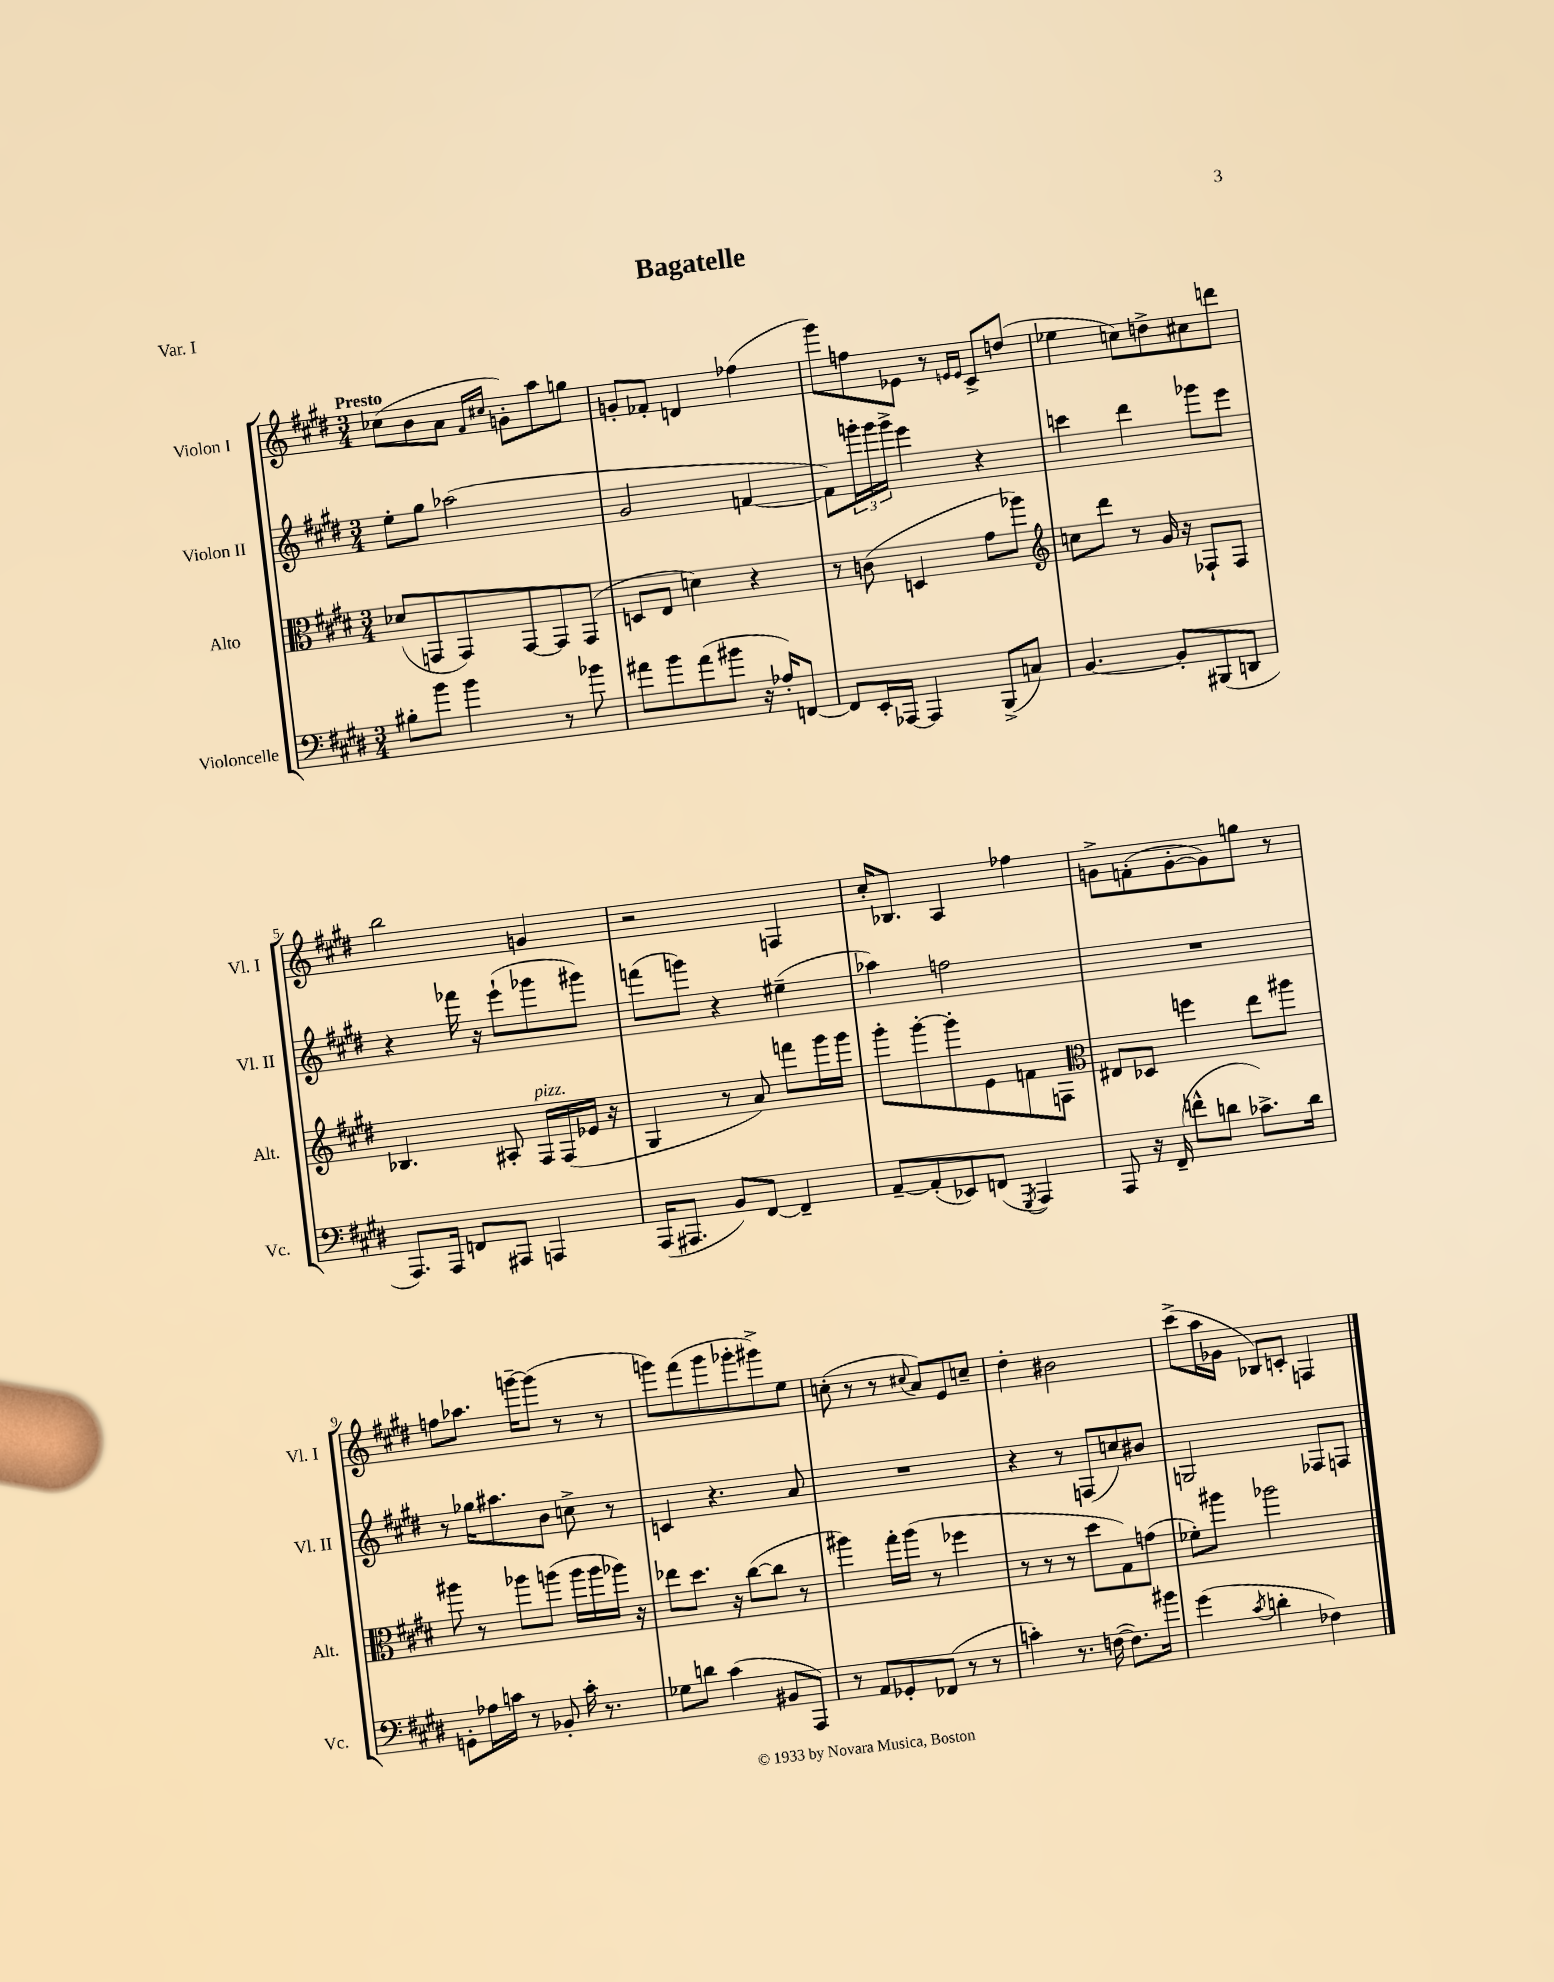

**kern	**kern	**kern	**kern
*staff4	*staff3	*staff2	*staff1
*clefF4	*clefC3	*clefG2	*clefG2
*k[f#c#g#d#]	*k[f#c#g#d#]	*k[f#c#g#d#]	*k[f#c#g#d#]
*M3/4	*M3/4	*M3/4	*M3/4
8B#'\L	(8d-/L	8ee'\L	(8cc-\L
8b\J	8GG/	8gg#\J	8b\
4b\	8GG/)	(2aa-\	8a\J
.	.	.	16qqf#/LL
.	.	.	16qqcc#/JJ
.	[8GG/	.	8g'\L)
8r	8GG/]	.	8aa\
8b-\	(8GG/J	.	8gg\J
=	=	=	=
8a#\L	8D/L	2g#/	8g'/L
8b\	8E/J	.	8f-'/J
(8a#\	4d\)	.	4d/
8b#\J	.	.	.
16r	4r	[4f/	(4ff-\
16A-'/LK)	.	.	.
[8FF/J	.	.	.
=	=	=	=
8FF/]L	8r	8f\]L)	8ggg#\L)
16EE'/L	(8c\	24ggg'\L	8ff\
.	.	24ggg\	.
[16AAA-/JJ	.	.	.
.	.	24ggg^\JJ	.
4AAA-/]	4D/	4eee\	8e-\J
.	.	.	8r
.	.	.	16qqe/LL
.	.	.	16qqe/JJ
(8BBB^/L	8g#\L	4r	8c#^/L
8C/J)	8aa-\J)	.	(8dd/J
=	=	=	=
*	*clefG2	*	*
[4.BB/	8cc\L	4ccc\	4ee-\
.	8ddd#\J	.	.
.	8r	4ddd#\	8cc\L)
8BB'/]L	16g#/	.	8dd^\
.	16r	.	.
(8BBB#/	8F-`/L	8ggg-\L	8cc#\
8DD/J	8F-/J	8eee\J	8ddd\J
=	=	=	=
8.AAA/L)	4.B-/	4r	2bb\
16AAA/Jk	.	.	.
8FF/L	.	16fff-\	.
.	.	16r	.
8AAA#/J	8A#'/	(8eee`\L	.
4AAA/	16F#/LL	8ggg-\	4g/
.	(16F#/	.	.
.	16e-/JJ	8ggg#\J)	.
.	16r	.	.
=	=	=	=
(16AAA/LK	4G#/	(8fff\L	2r
8.AAA#/J	.	.	.
.	.	8ggg\J)	.
8BB/L)	8r	4r	.
[8FF#/J	8a/)	.	.
4FF#~/]	8fff\L	(4ee#~\	4F/
.	16ggg#\L	.	.
.	16ggg#\JJ	.	.
=	=	=	=
[8AA~/L	8ggg#'\L	4aa-\)	16cc#'/LK
.	.	.	8.B-/J
(8AA'/]	[8ggg#'\	.	.
8EE-/)	8ggg#'\]	2ff\	4A/
(8FF/J	8e\	.	.
8qGGG#/	.	.	.
4AAA/)	8f\	.	4ff-\
.	8F\J	.	.
=	=	=	=
*	*clefC3	*	*
8AAA/	8E#/L	2.r	8g^\L
16r	8D-/J	.	(8f'\
(16FF#~/	.	.	.
8f^^\L	4ff\	.	[8g'\
8d\J	.	.	8g\])
8.c-^\L)	8ee\L	.	8gg\J
.	8aa#\J	.	8r
16d\Jk	.	.	.
=	=	=	=
8GG'\L	8aa#\	8r	8ff\L
16A-\L	8r	16gg-\LK	8.aa-\J
16c\JJ	.	8.aa#\	.
8r	8aa-\L	.	.
.	.	.	[16ggg~\LK
8BB-'/	(8aa\J	8b\J	(8ggg\]J
16c'\	16aa\LL	8cc^\	8r
8.r	16aa\	.	.
.	16aa-\JJ)	8r	8r
.	16r	.	.
=	=	=	=
8G-\L	8ee-\L	4c/	8ggg\L)
8d\J	8.dd#\J	.	(8fff#\
(4c#\	.	4.r	8ggg\
.	16r	.	.
.	([8cc#\L	.	8ggg-'\
8BB#/L	8cc#\]J	.	8ggg#^\)
8AAA/J)	8r	8a/	8ee\J
=	=	=	=
8r	4aa#\)	2.r	(8cc'\
8AA/L	.	.	8r
8GG-'/	16gg#'\LL	.	8r
.	(16aa#\JJ	.	.
.	.	.	8qqcc#/
(8FF-/J	8r	.	8a/L)
8r	4ff-\	.	8e/
8r	.	.	8cc~/J
=	=	=	=
4c'\)	8r	4r	4dd#'\
.	8r	.	.
8.r	8r	8r	2b#\
.	8dd#\L	(8F/L	.
([16F\	.	.	.
8.F\]L)	8G#\)	8cc/)	.
.	(8g\J	8b#/J	.
16b#\Jk	.	.	.
=	=	=	=
(4g#\	8f-'\L)	2G/	(8ccc#^\L
.	8aa#\J	.	16aa\L
.	.	.	16g-\JJ
8qc#/	.	.	.
4d'\	2aa-\	.	8B-/L)
.	.	.	8c'/J
4F-\)	.	8F-/L	4F/
.	.	8F/J	.
==	==	==	==
*-	*-	*-	*-
